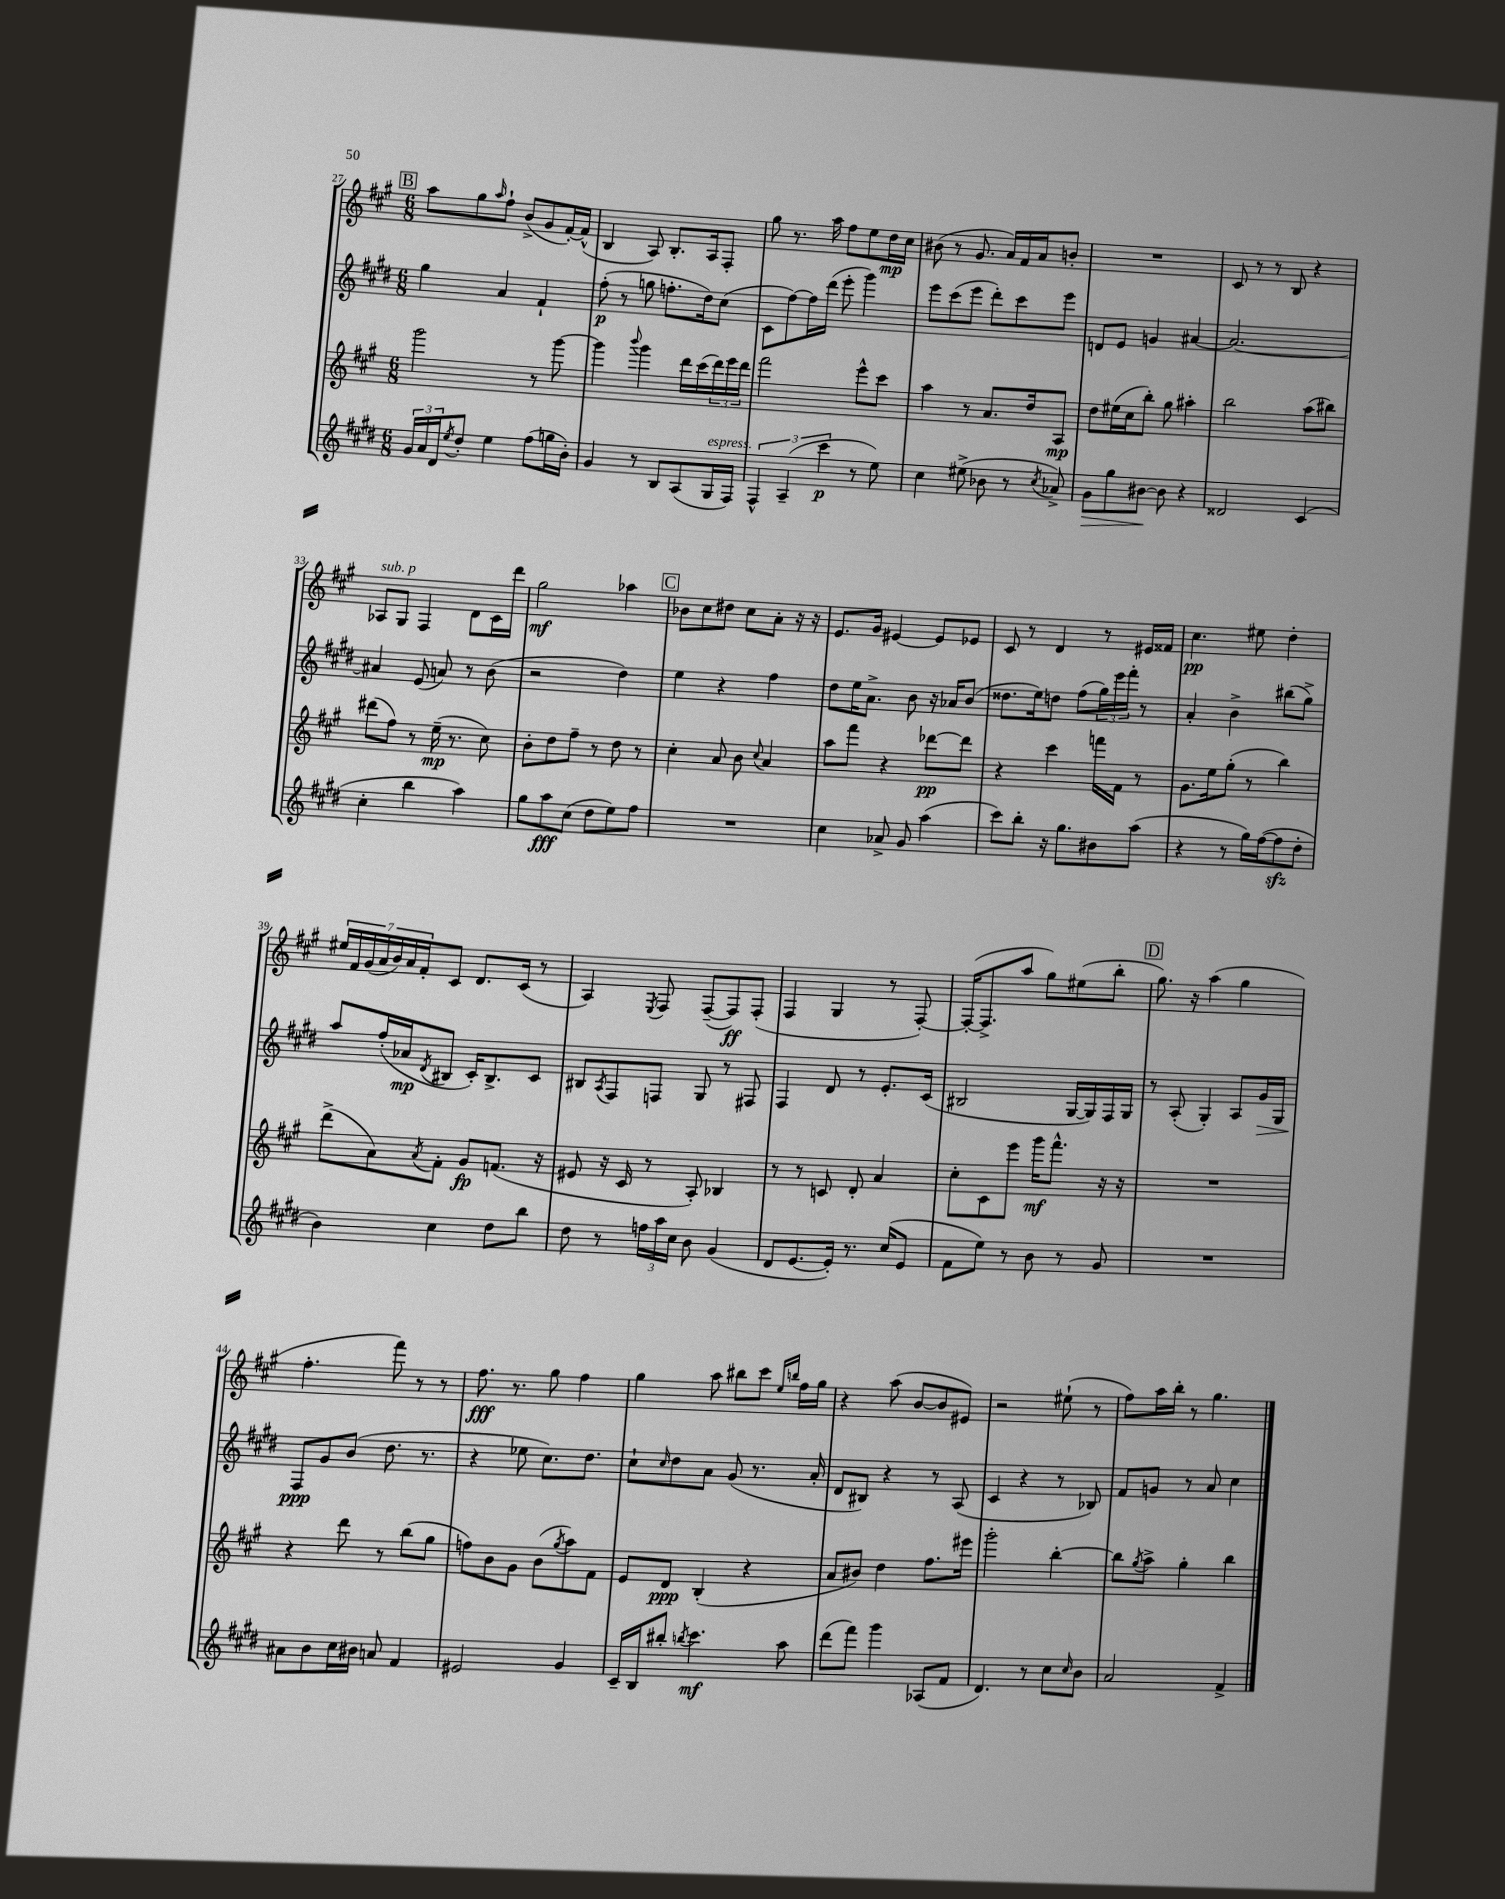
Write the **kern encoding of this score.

**kern	**kern	**kern	**kern
*staff4	*staff3	*staff2	*staff1
*clefG2	*clefG2	*clefG2	*clefG2
*k[f#c#g#d#]	*k[f#c#g#]	*k[f#c#g#d#]	*k[f#c#g#]
*M6/8	*M6/8	*M6/8	*M6/8
24g#	2ggg#	4gg#	8aa
24a	.	.	.
24d#	.	.	.
8qee	.	.	.
8dd#'	.	.	8gg#
.	.	.	16qqaa
4ee	.	4a	8ff#`
.	.	.	(8b^
(8ff#	8r	4f#`	8g#
16gg	[8ggg#	.	[16f#')
16b')	.	.	(16f#^^]
=	=	=	=
4g#	4ggg#]	(8ff#'	4B
.	.	8r	.
.	8qqbbb	.	.
8r	4ggg#	8gg	8A)
8B	.	8.ff'	8.B'
(8A	16ddd	.	.
.	(16ccc#	16dd#)	16A
16G#	24ddd)	(8cc#	8F#'
.	24eee	.	.
16F#)	.	.	.
.	24ddd	.	.
=	=	=	=
6F#^^	2fff#	8c#	8gg#
.	.	[8ff#)	8.r
(6A~	.	.	.
.	.	16ff#]	.
.	.	(16ddd#	16aa
6ccc#	.	.	.
.	.	8eee'	8ff#
8r	8eee^^	4ggg#)	8ee
8ee)	8ccc#	.	16dd
.	.	.	16cc#
=	=	=	=
4cc#	4aa	8eee	(8b#
.	.	(8ccc#	8r
(8ee#^	8r	8eee	8.g#
8b-	8.a	8ddd#')	.
.	.	.	16a)
8r	.	8ccc#	16f#
.	16dd	.	16a
8qcc#	.	.	.
8a-^)	8A	8eee	8b'
=	=	=	=
8g#	8dd	8d	2.r
8gg#	(16ee#	8e	.
.	16cc#	.	.
[8b#	8bb')	4g	.
8b#]	8gg#	.	.
4r	4aa#'	[4a#	.
=	=	=	=
2d##	2bb	2.a#_	8c#
.	.	.	8r
.	.	.	8r
.	.	.	8B
(4c#	(8aa	.	4r
.	8bb#)	.	.
=	=	=	=
4cc#'	(8ddd#	4a#]	8A-
.	8ff#)	.	8G#
4bb	8r	(8e	4F#
.	(16ee~	8a)	.
.	8.r	.	.
4aa)	.	8r	8d
.	8cc#)	(8b	16c#
.	.	.	16ddd
=	=	=	=
8gg#	8b'	2r	2gg#
8aa	8dd	.	.
(8cc#	8ff#~	.	.
8dd#	8r	.	.
8ee)	8dd	4dd#)	4aa-
8ff#	8r	.	.
=	=	=	=
2.r	4cc#'	4ee	8b-
.	.	.	8cc#
.	8a	4r	8dd#
.	8b	.	8cc#
.	8qqcc#	.	.
.	4a	4ff#	8a'
.	.	.	16r
.	.	.	16r
=	=	=	=
4cc#	8aa	8dd#	8.e
.	8fff#	16ee	.
.	.	8.a^	16g#
8a-^	4r	.	[4e#
8g#	.	8b	.
(4aa	[8ddd-	16r	8e#]
.	.	16a-	.
.	8ddd-]	(8b	8e-
=	=	=	=
8ccc#)	4r	8.dd##	8c#
8bb'	.	.	8r
.	.	16ee)	.
16r	4ccc#	8dd	4d
8.gg#	.	.	.
.	.	(8ff#	.
8b#	16fff	24gg#)	8r
.	.	24eee	.
.	16f#	.	.
.	.	24fff#'	.
(8aa	8r	8r	16e#
.	.	.	16f##
=	=	=	=
4r	8.g#	4a'	4.cc#
.	16ee	.	.
8r	(8gg#'	4b^	.
16gg#)	8r	.	8ee#
([16ff#	.	.	.
8ff#]	4bb)	(8bb#	4dd'
8dd#'	.	8gg#^)	.
=	=	=	=
4b)	(8ddd^	8aa	28ee#
.	.	.	28f#
.	.	.	(28g#
.	.	.	28a
.	8a)	(16ff#'	.
.	.	.	28b)
.	.	.	28a
.	.	16a-	.
.	.	.	28f#'
.	8qa	8qd#	.
4cc#	8f#'	8B#	8c#
.	8g#	16c#')	8.d
.	.	8.B#^	.
8dd#	(8.f	.	.
.	.	.	(16c#
8bb	.	8c#	8r
.	16r	.	.
=	=	=	=
8dd#	8e#	8B#	4A)
.	.	8qA	.
8r	16r	8F#	.
.	16c#	.	.
.	.	.	8qE
24ff	8r	8F	8F#
24aa	.	.	.
24cc#	.	.	.
8b	8A')	8G#	([8F#~
(4g#	4B-	8r	8F#])
.	.	8F#	(8F#'
=	=	=	=
8d#	8r	4F#	4F#
[8.e	8r	.	.
.	8c	8d#	4G#
16e'])	.	.	.
8.r	8d'	8r	.
.	4a	8.e'	8r
(16cc#	.	.	.
8e	.	.	[8F#')
.	.	(16c#	.
=	=	=	=
8f#	8cc#'	2B#	(16F#'_
.	.	.	8.F#^]
8ee)	8c#	.	.
8r	8eee	.	8aa
8b	16ggg#	.	8gg#)
.	8.fff#^^	.	.
8r	.	[16G#	(8ee#
.	.	16G#])	.
8g#	16r	16F#	8bb'
.	16r	16G#	.
=	=	=	=
2.r	2.r	8r	8.gg#)
.	.	(8A'	.
.	.	.	16r
.	.	4G#')	(4aa
.	.	8A	4gg#
.	.	16g#	.
.	.	16G#	.
=	=	=	=
8a#	4r	8F#	4.ff#'
8b	.	8g#	.
16cc#	8ddd	(8b	.
16b#	.	.	.
8a	8r	8.dd#	8fff#)
4f#	(8bb	.	8r
.	.	8.r	.
.	8gg#	.	8r
=	=	=	=
2e#	8ff)	4r	8.ff#
.	8b	.	.
.	.	.	8.r
.	8g#	8ee-	.
.	(8b	8.cc#)	8gg#
.	8qgg#	.	.
4g#	8aa)	.	4ff#
.	.	8.dd#	.
.	8f#	.	.
=	=	=	=
16c#~	8e	8cc#`	4gg#
16B	.	.	.
.	.	16qqcc#	.
8bb#'	8d	8dd#	.
8qbb	.	.	.
4.ccc#	(4B'	8a	8aa
.	.	(8g#	8bb#
.	4r	8.r	8ccc#
.	.	.	16qqee
.	.	.	16qqbb
8aa	.	.	16ff#
.	.	16a'	16gg#
=	=	=	=
(8ddd#	8a	8d#	4r
8fff#)	8b#)	8B#)	.
4ggg#	4dd	4r	(8aa
.	.	.	[8b
(8A-	8.ff#	8r	8b]
8f#	.	(8A	8e#)
.	16eee#	.	.
=	=	=	=
4.d#)	2ggg#'	4c#	2r
.	.	4r	.
8r	.	.	.
8cc#	[4bb'	8r	(8ee#`
16qqcc#	.	.	.
8b	.	8B-)	8r
=	=	=	=
2a	8bb]	8f#	8ff#)
.	8qgg#	.	.
.	8aa^	8g	16aa
.	.	.	16bb'
.	4gg#'	8r	8r
.	.	8a	4.gg#
4f#^	4bb	4cc#	.
==	==	==	==
*-	*-	*-	*-
